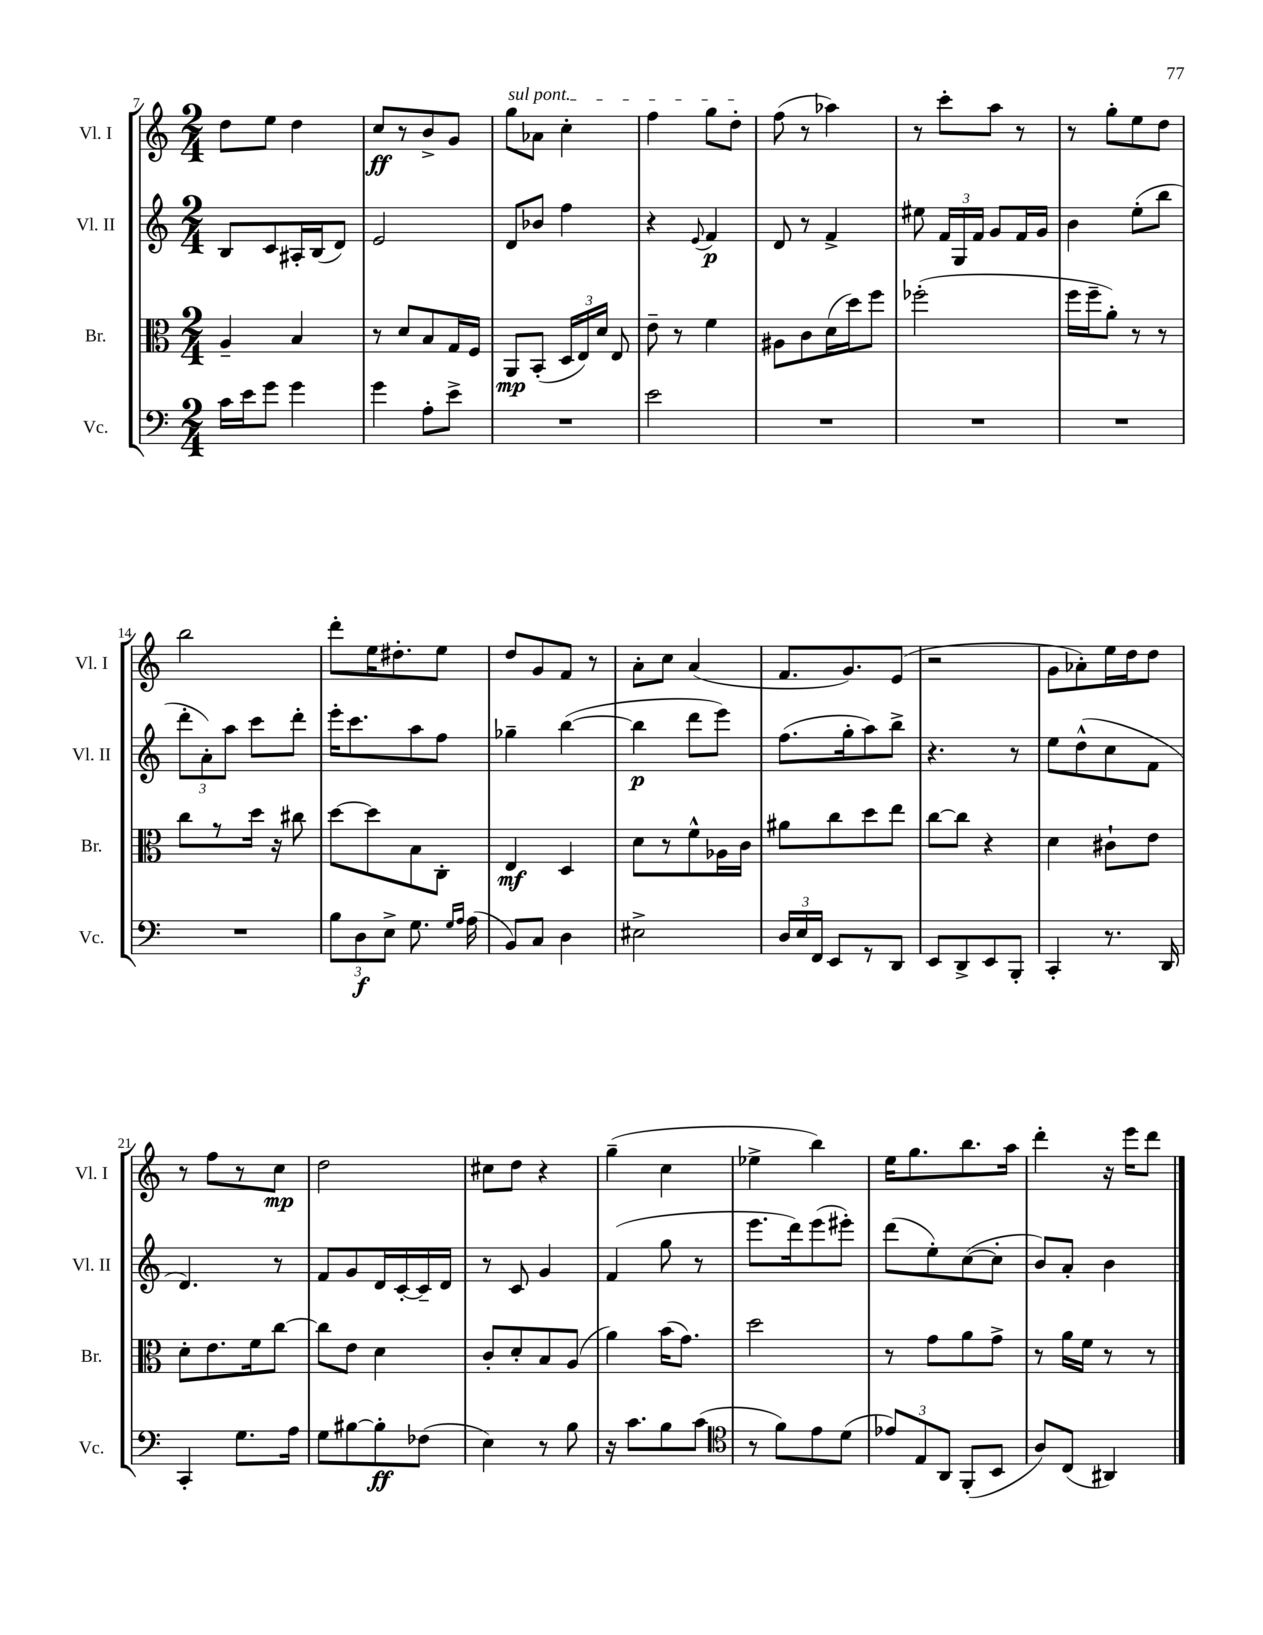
<<
\new StaffGroup <<
\new Staff = "s0" \with { instrumentName = "Vl. I" shortInstrumentName = "Vl. I" } {
    \clef treble \key c \major \numericTimeSignature \time 2/4
    \autoBeamOff d''8[ e''8] d''4 |
    c''8[\ff r8 b'8-> g'8] |
    \once \override TextSpanner.bound-details.left.text = \markup { \italic "sul pont." } g''8[\startTextSpan aes'8] c''4-. |
    f''4 g''8[ d''8]-.\stopTextSpan |
    f''8( r8 aes''4) |
    r8 c'''8[-. a''8] r8 |
    r8 g''8[-. e''8 d''8] |
    b''2 |
    d'''8[-. e''16 dis''8.-. e''8] |
    d''8[ g'8 f'8] r8 |
    a'8[-. c''8] a'4( |
    f'8.[ g'8.) e'8]( |
    r2 |
    g'8[ aes'8-.) e''16 d''16 d''8] |
    r8 f''8[ r8 c''8]\mp |
    d''2 |
    cis''8[ d''8] r4 |
    g''4--( c''4 |
    ees''4-> b''4) |
    e''16[ g''8. b''8. a''16] |
    d'''4-. r16 e'''16[ d'''8] \bar "|." |
}
\new Staff = "s1" \with { instrumentName = "Vl. II" shortInstrumentName = "Vl. II" } {
    \clef treble \key c \major \numericTimeSignature \time 2/4
    \autoBeamOff b8[ c'8 ais16-. b16( d'8]) |
    e'2 |
    d'8[ bes'8] f''4 |
    r4 \appoggiatura { e'8 } f'4\p |
    d'8 r8 f'4-> |
    eis''8 \tuplet 3/2 { f'16[ g16 f'16] } g'8[ f'16 g'16] |
    b'4 e''8[-.( b''8] |
    \tuplet 3/2 { d'''8[-. a'8-.) a''8] } c'''8[ d'''8]-. |
    e'''16[-. c'''8. a''8 f''8] |
    ges''4-- b''4~( |
    b''4\p d'''8[ e'''8]) |
    f''8.[( g''16-. a''8) b''8]-> |
    r4. r8 |
    e''8[ d''8-^( c''8 f'8] |
    d'4.) r8 |
    f'8[ g'8 d'16 c'16~-. c'16-- d'16] |
    r8 c'8 g'4 |
    f'4( g''8 r8 |
    e'''8.[ d'''16) e'''8( eis'''8]-.) |
    d'''8[( e''8-.) c''8~( c''8]-. |
    b'8[) a'8]-. b'4 \bar "|." |
}
\new Staff = "s2" \with { instrumentName = "Br." shortInstrumentName = "Br." } {
    \clef alto \key c \major \numericTimeSignature \time 2/4
    \autoBeamOff a4-- b4 |
    r8 d'8[ b8 g16 f16] |
    a,8[\mp b,8]-.( \tuplet 3/2 { d16[ e16) d'16] } e8 |
    e'8-- r8 f'4 |
    ais8[ c'8 d'16( d''16) f''8] |
    fes''2-.( |
    f''16[ f''16-- a'8]-.) r8 r8 |
    c''8[ r8 d''16] r16 cis''8 |
    d''8[~ d''8 b8 c8]-. |
    e4\mf d4 |
    d'8[ r8 f'8-^ aes16 c'16] |
    ais'8[ c''8 d''8 e''8] |
    c''8[~ c''8] r4 |
    d'4 cis'8[-! e'8] |
    d'8[-. e'8. f'16 c''8]~ |
    c''8[ e'8] d'4 |
    c'8[-. d'8-. b8 a8]( |
    a'4) b'16[( g'8.]) |
    d''2 |
    r8 g'8[ a'8 g'8]-> |
    r8 a'16[ f'16] r8 r8 \bar "|." |
}
\new Staff = "s3" \with { instrumentName = "Vc." shortInstrumentName = "Vc." } {
    \clef bass \key c \major \numericTimeSignature \time 2/4
    \autoBeamOff c'16[ e'16 g'8] g'4 |
    g'4 a8[-. e'8]-> |
    R2 |
    e'2 |
    R2 |
    R2 |
    R2 |
    R2 |
    \tuplet 3/2 { b8[ d8\f e8]-> } g8. \grace { g16[ a16] } a16( |
    b,8[) c8] d4 |
    eis2-> |
    \tuplet 3/2 { d16[ e16 f,16] } e,8[ r8 d,8] |
    e,8[ d,8-> e,8 b,,8]-. |
    c,4-. r8. d,16 |
    c,4-. g8.[ a16] |
    g8[ bis8~ bis8-.\ff fes8]( |
    e4) r8 b8 |
    r16 c'8.[ b8 c'8]( |
    \clef tenor r8 f'8[) e'8 d'8]( |
    \tuplet 3/2 { ees'8[) e8 a,8] } f,8[-.( b,8] |
    a8[) c8]( ais,4) \bar "|." |
}
>>
>>
\layout { \context { \Score currentBarNumber = #7 } }
